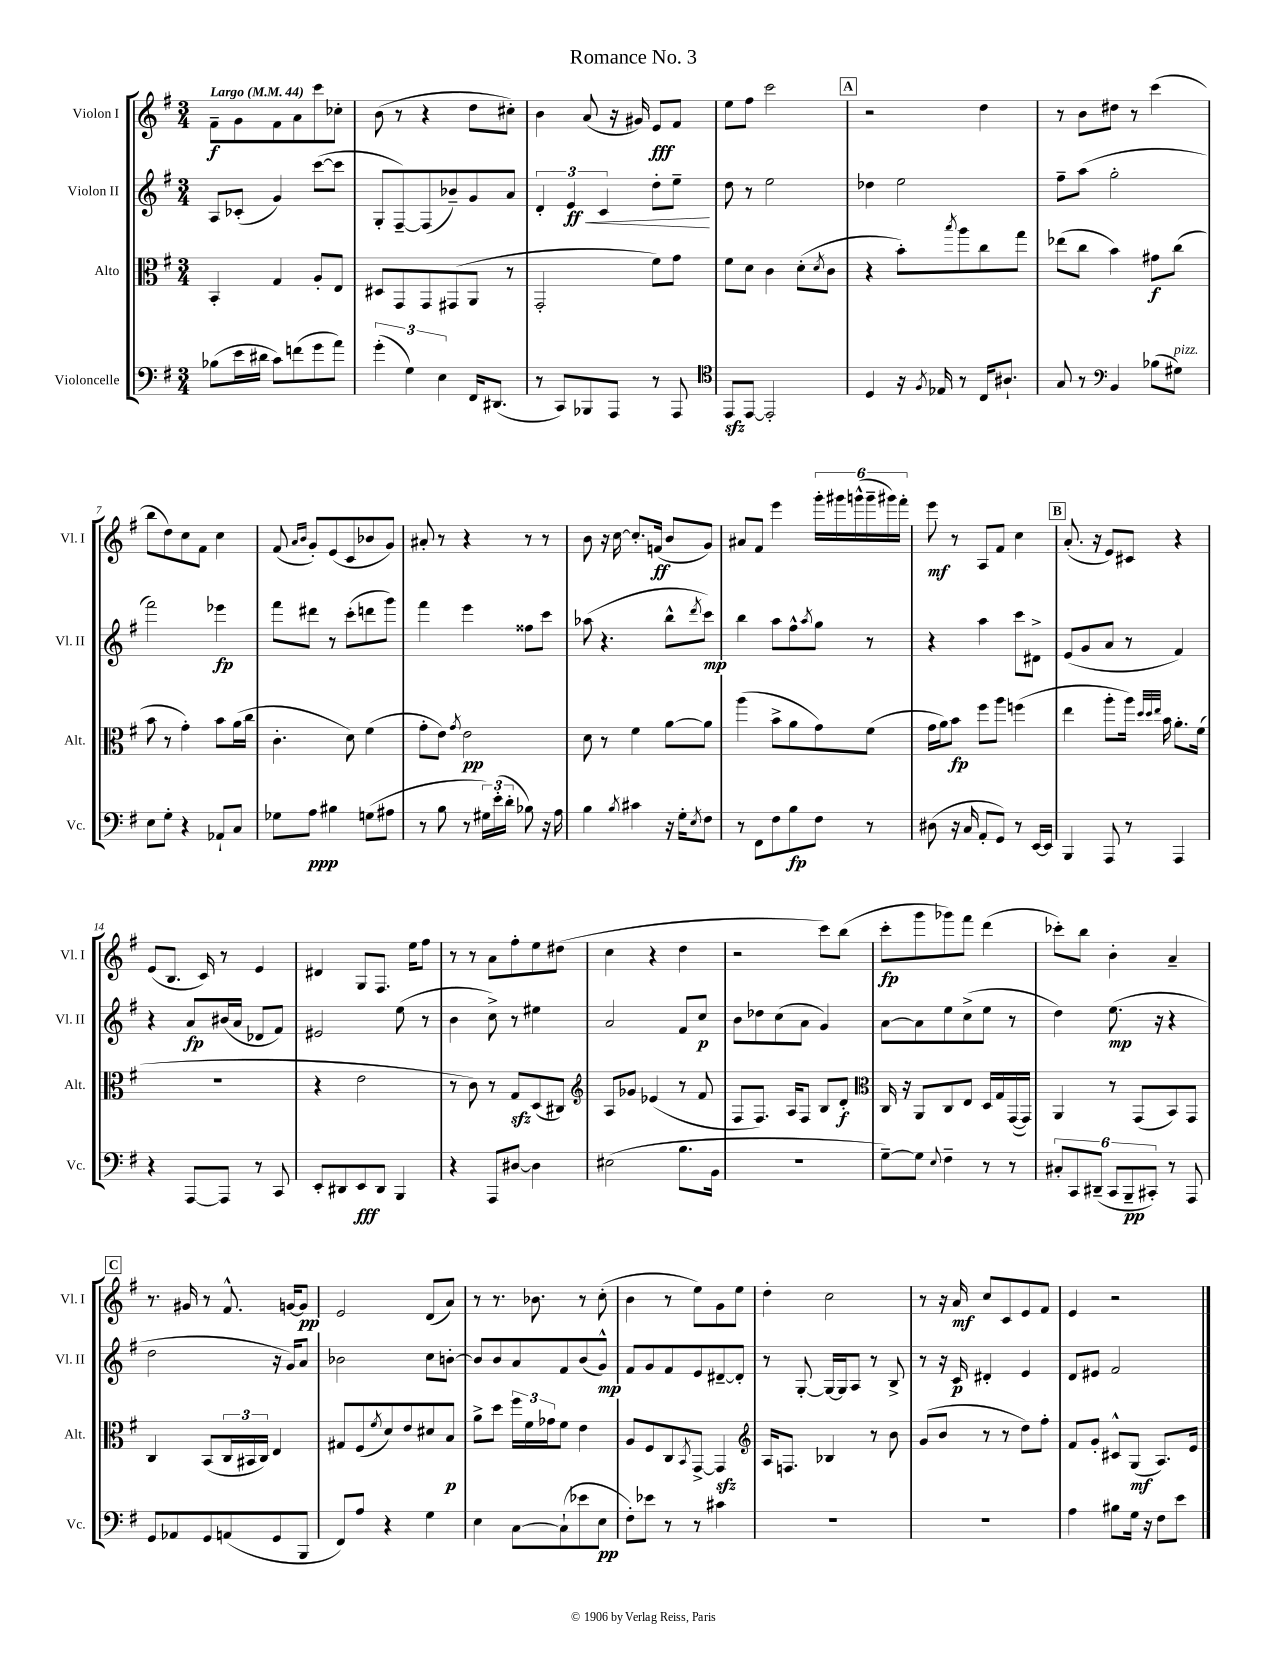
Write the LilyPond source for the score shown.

\header { title = "Romance No. 3" }
<<
\new StaffGroup <<
\new Staff = "s0" \with { instrumentName = "Violon I" shortInstrumentName = "Vl. I" } {
    \clef treble \key g \major \numericTimeSignature \time 3/4 \tempo "Largo" 4 = 44
    fis'8--\f g'8 fis'8 a'8 c'''8 ces''8-. |
    b'8( r8 r4 d''8 cis''8-.) |
    b'4 a'8( r16 gis'16) e'8\fff fis'8 |
    e''8 fis''8 c'''2 |
    \mark \markup { \box "A" } r2 d''4 |
    r8 b'8 dis''8 r8 c'''4( |
    b''8 d''8) c''8 fis'8 c''4 |
    fis'8( \grace { a'16 b'16 } g'8-.) e'8( c'8 bes'8 g'8) |
    ais'8-. r8 r4 r8 r8 |
    b'8 r16 c''16~ c''8.-. f'16\ff( b'8 g'8) |
    ais'8 fis'8 e'''4 \tuplet 6/4 { g'''16-. gis'''16 g'''16-^( g'''16-- gis'''16) fis'''16-. } |
    e'''8\mf r8 a8 fis'8 c''4 |
    \mark \markup { \box "B" } a'8.-.( r16 e'8) cis'8 r4 |
    e'8( b8. c'16) r8 e'4 |
    dis'4 g8 fis8. e''16 fis''8 |
    r8 r8 a'8 fis''8-. e''8 dis''8( |
    c''4 r4 d''4 |
    r2 c'''8) b''8( |
    c'''8-.\fp g'''8 ges'''8) fis'''8 d'''4( |
    ces'''8-.) b''8 b'4-. a'4-- |
    \mark \markup { \box "C" } r8. gis'16 r8 fis'8.-^ g'16~ g'8\pp |
    e'2 d'8( a'8) |
    r8 r8. bes'8. r8 c''8-.( |
    b'4 r8 e''8) g'8 e''8 |
    d''4-. c''2 |
    r8 r16 a'16\mf c''8 c'8 e'8 fis'8 |
    e'4 r2 \bar "|." |
}
\new Staff = "s1" \with { instrumentName = "Violon II" shortInstrumentName = "Vl. II" } {
    \clef treble \key g \major \numericTimeSignature \time 3/4
    a8 ces'8-.( g'4) c'''8~( c'''8 |
    g8-. fis8~--) fis8( bes'8--) g'8 a'8 |
    \tuplet 3/2 { d'4-. e'4\ff\< c'4 } d''8-. e''8--\! |
    d''8 r8 e''2 |
    \mark \markup { \box "A" } des''4 e''2 |
    fis''8-- a''8( g''2-. |
    fis'''2) ees'''4\fp |
    fis'''8 dis'''8 r8 c'''8-.( d'''8 g'''8) |
    fis'''4 e'''4 fisis''8 c'''8 |
    aes''8( r4. b''8-^ \acciaccatura { d'''8 } c'''8\mp) |
    b''4 a''8 fis''8-^ \acciaccatura { a''8 } g''8 r8 |
    r4 a''4 c'''8 dis'8-> |
    \mark \markup { \box "B" } e'8( g'8 a'8 r8 fis'4) |
    r4 a'8\fp bis'16( a'16 des'8 fis'8) |
    eis'2 e''8( r8 |
    b'4 c''8->) r8 eis''4 |
    a'2 fis'8 c''8\p |
    b'8 des''8 c''8( a'8 g'4) |
    a'8~ a'8 e''8 c''8->( e''8 r8 |
    d''4) e''8.\mp( r16 r4 |
    \mark \markup { \box "C" } d''2 r16 g'16) a'8 |
    bes'2 c''8 b'8~-. |
    b'8 b'8 a'8 fis'8 b'8( g'8-^\mp) |
    fis'8 g'8 fis'8 e'8 dis'8~-- dis'8-. |
    r8 g8~-. g16~ g16 a8 r8 b8-> |
    r8 r16 c'16\p dis'4-. e'4 |
    d'8 eis'8 fis'2 \bar "|." |
}
\new Staff = "s2" \with { instrumentName = "Alto" shortInstrumentName = "Alt." } {
    \clef alto \key g \major \numericTimeSignature \time 3/4
    b,4-. g4 a8-. e8 |
    dis8 g,8 g,8 gis,8( a,8 r8 |
    g,2-. fis'8) g'8 |
    fis'8 d'8 c'4 d'8-.( \acciaccatura { d'8 } c'8 |
    \mark \markup { \box "A" } r4 b'8-.) \acciaccatura { b''8 } a''8 c''8 g''8 |
    ees''8( c''8 b'4) gis'8\f c''8( |
    b'8 r8 g'4-.) b'8 a'16( c''16 |
    c'4.-. d'8) fis'4( |
    g'8-. e'8) \acciaccatura { g'8 } e'2\pp |
    d'8 r8 fis'4 a'8~ a'8 |
    a''4( b'8-> a'8 g'8) fis'8( |
    g'16 a'16) b'8\fp fis''8 a''8 f''4( |
    \mark \markup { \box "B" } e''4 a''8-. a''16) \grace { d''32 d''32 e''32 } b'16 a'8.-. fis'16( |
    R2. |
    r4 e'2 |
    r8 c'8) r8 g8\sfz d8( cis8) |
    \clef treble a8 ges'8 ees'4( r8 fis'8 |
    fis8 fis8.) a16 fis8 b8 d'8-.\f |
    \clef alto c16 r16 a,8 c8 e8 d16 g16 g,16~( g,16) |
    a,4 r8 g,8( b,8) g,8 |
    \mark \markup { \box "C" } c4 b,8( \tuplet 3/2 { c16 bis,16 c16) } e4 |
    gis8 fis8( \acciaccatura { fis'8 } d'8) e'8 dis'8 b8\p |
    a'8-> d''8 \tuplet 3/2 { fis''16 fis'16 ges'16 } fis'8 e'4 |
    a8 fis8 c8 \acciaccatura { b,8 } g,8~-> g,4\sfz |
    \clef treble a16 f8. bes4 r8 b'8 |
    g'8( b'8 r8 r8 d''8) fis''8-. |
    fis'8 g'8-. cis'8-^ g8\mf( a8.) e'16 \bar "|." |
}
\new Staff = "s3" \with { instrumentName = "Violoncelle" shortInstrumentName = "Vc." } {
    \clef bass \key g \major \numericTimeSignature \time 3/4
    bes8( e'16 dis'16 c'8) f'8( g'8 a'8) |
    \tuplet 3/2 { g'4-.( g4) e4 } fis,16 dis,8.( |
    r8 c,8) bes,,8 a,,8 r8 a,,8 |
    \clef tenor e,8\sfz e,8~ e,2-. |
    \mark \markup { \box "A" } d4 r16 \acciaccatura { fis8 } ees16 r8 c16 ais8.-! |
    g8 r8 \clef bass b,4 bes8( gis8^\markup { \italic "pizz." }) |
    e8 g8-. r4 aes,8-! c8 |
    ges8 a8\ppp bis4 g8( ais8 |
    r8 b8 r8 \tuplet 3/2 { gis16) e'16-.( d'16-. } bes8) r16 a16 |
    b4 \acciaccatura { b8 } cis'4 r16 g16-. \acciaccatura { e8 } fis8 |
    r8 fis,8 fis8 b8\fp fis8 r8 |
    dis8( r16 c16 a,8-. g,8) r8 e,16~ e,16 |
    \mark \markup { \box "B" } b,,4 a,,8 r8 a,,4 |
    r4 a,,8~ a,,8 r8 c,8 |
    e,8-. dis,8 e,8\fff dis,8 b,,4 |
    r4 a,,8 dis8~ dis4 |
    eis2( b8. b,16 |
    R2. |
    g8~--) g8 \appoggiatura { e8 } fis4-- r8 r8 |
    \tuplet 6/4 { cis8-. c,8 dis,8--( c,8 b,,8--\pp cis,8-.) } r8 a,,8 |
    \mark \markup { \box "C" } g,8 aes,8 g,8 a,8( g,8 b,,8 |
    fis,8) a8 r4 g4 |
    e4 c8~ c8-!( ees'8 e8\pp |
    fis8-.) ees'8 r8 r8 cis'4 |
    R2. |
    R2. |
    a4 bis8 g16 r16 fis8 e'8 \bar "|." |
}
>>
>>
